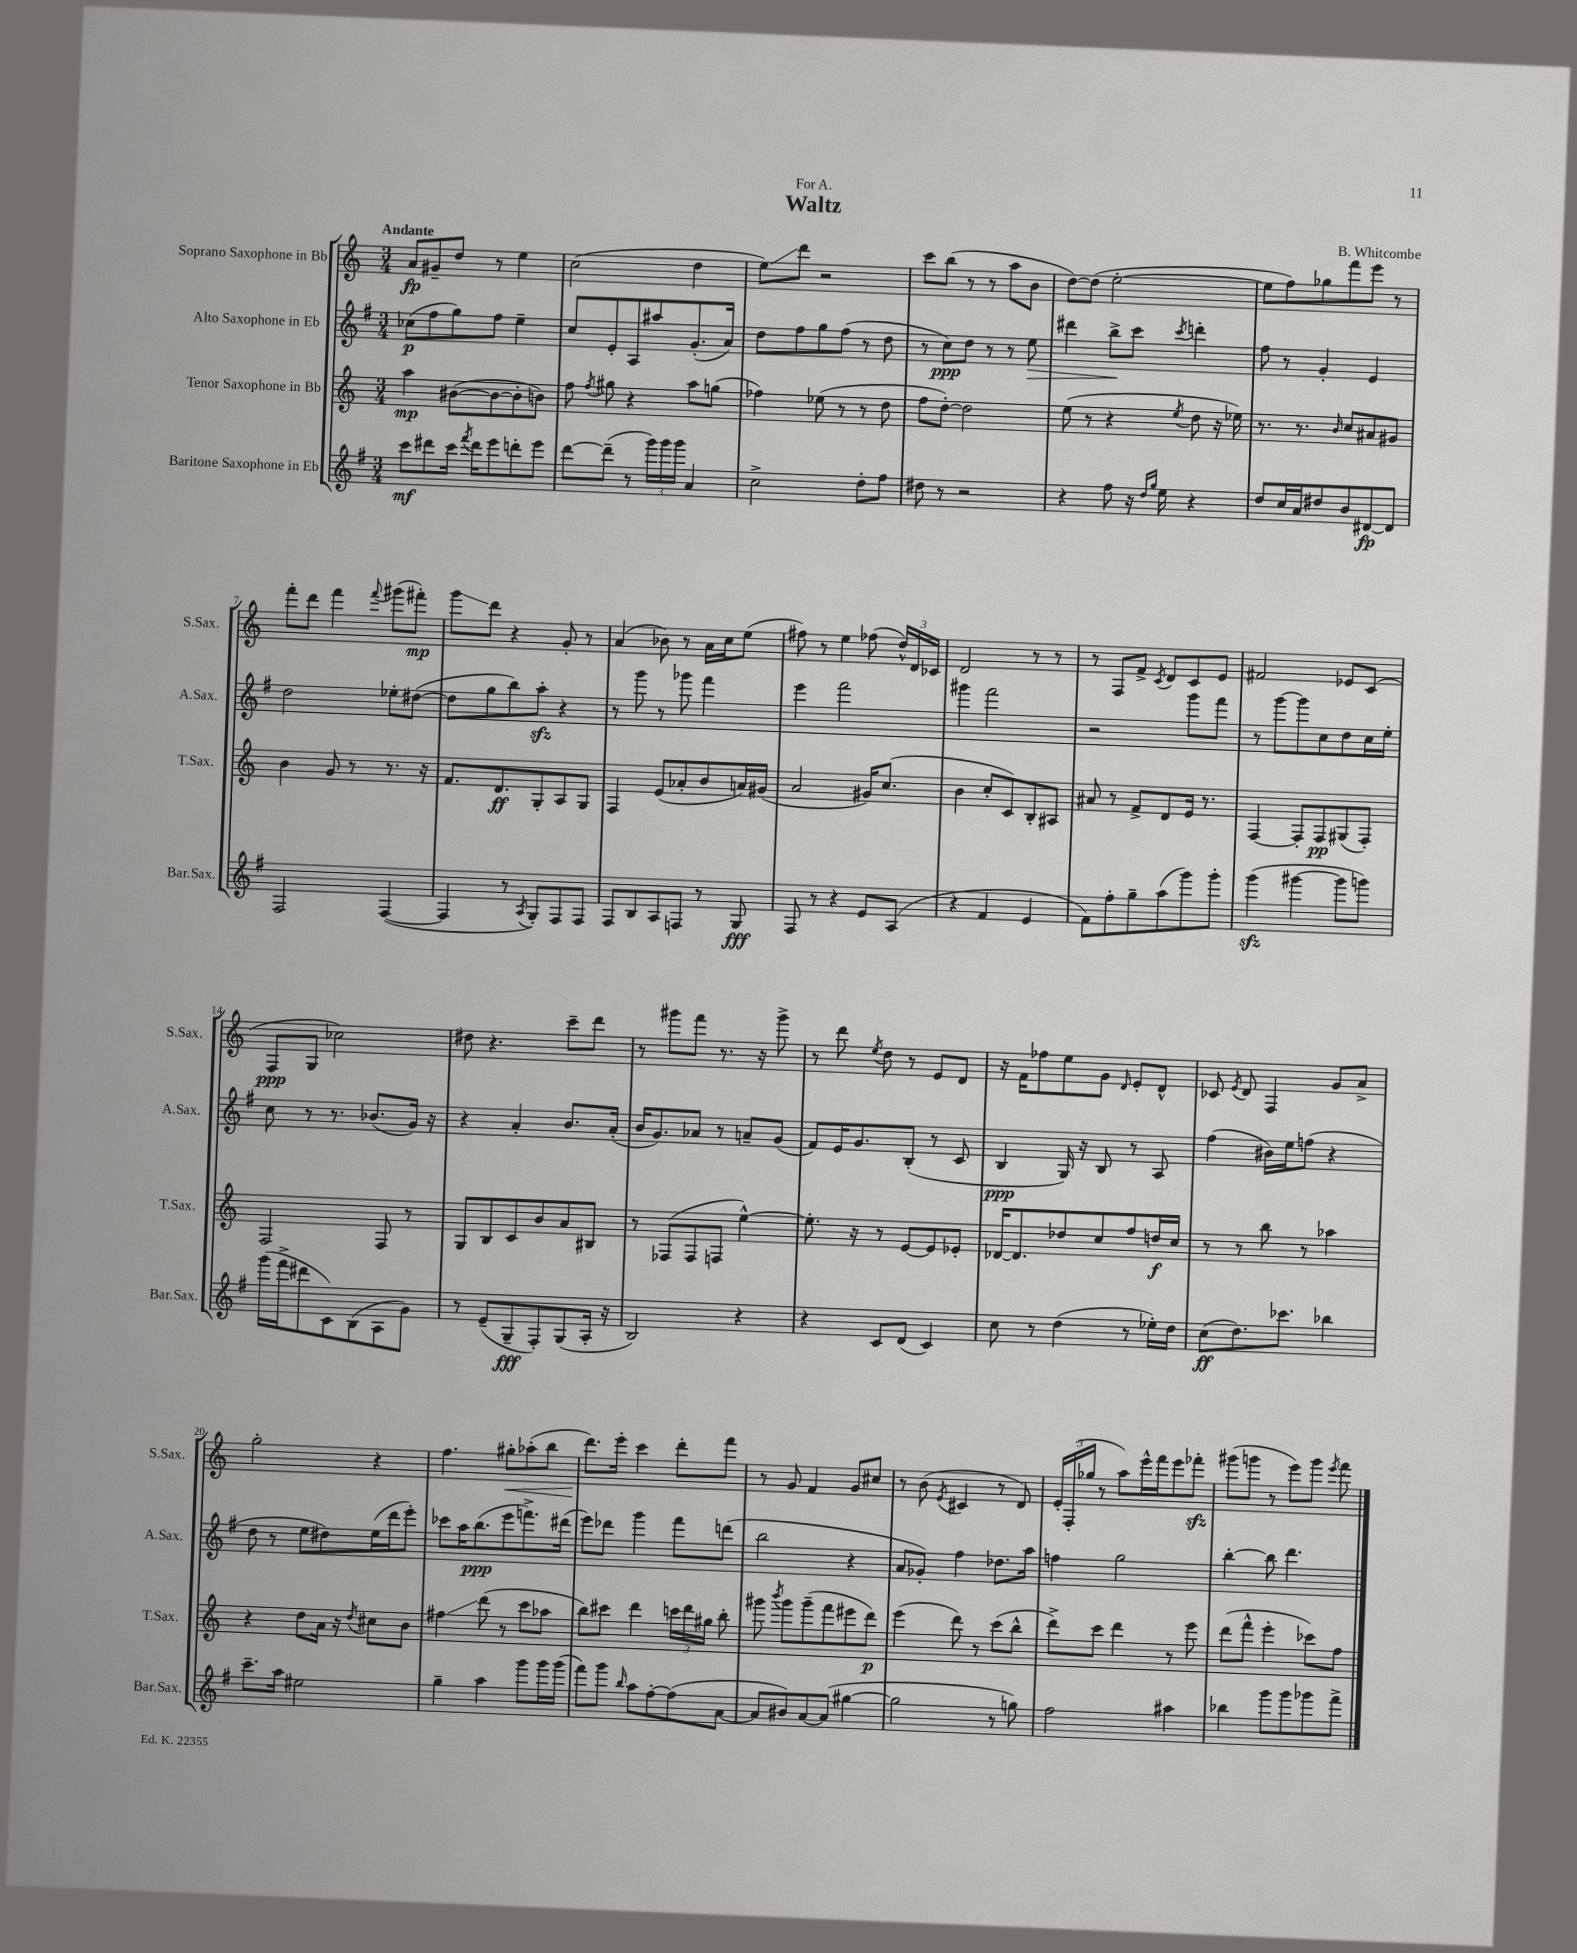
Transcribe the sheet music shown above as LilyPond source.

\header { title = "Waltz" composer = "B. Whitcombe" dedication = "For A." }
<<
\new StaffGroup <<
\new Staff = "s0" \with { instrumentName = "Soprano Saxophone in Bb" shortInstrumentName = "S.Sax." } {
    \clef treble \key c \major \numericTimeSignature \time 3/4 \tempo "Andante"
    \autoBeamOff a'8[\fp gis'8-- d''8] r8 e''4 |
    c''2( d''4 |
    e''8[\glissando) d'''8] r2 |
    c'''8[ b''8]( r8 r8 a''8[ b'8] |
    d''8[~) d''8]( e''2~-. |
    e''8[ f''8) ges''8 f'''8 e'''8] r8 |
    f'''8[-. d'''8] f'''4 \appoggiatura { f'''8 } gis'''8[( fis'''8]-.\mp) |
    g'''8[\glissando d'''8] r4 g'8-. r8 |
    a'4( bes'8) r8 a'16[ c''16 e''8]( |
    fis''8) r8 e''4 fes''8( \tuplet 3/2 { d''16[-^) d'16 ces'16] } |
    d'2 r8 r8 |
    r8 f8[ f'8]-> \acciaccatura { c'8 } d'8[ c'8 e'8] |
    fis'2 ees'8[ c'8]( |
    f8[\ppp g8] ces''2) |
    dis''8 r4. c'''8[-- d'''8] |
    r8 gis'''8[ f'''8] r8. r16 gis'''8-> |
    r8 d'''8 \acciaccatura { e''8 } d''8 r8 e'8[ d'8] |
    r16 f'16[ fes''8 e''8 g'8] \grace { d'16 } e'8[-. d'8]-^ |
    ces'8 \acciaccatura { e'8 } d'8 f4 g'8[ a'8]-> |
    g''2-. r4 |
    f''4. gis''8[-.\< aes''8-.( b''8] |
    d'''8.[\!) e'''16]-. c'''4 d'''8[-. f'''8] |
    r8 g'8 f'4 g'8[ cis''8] |
    r8 b'8( \acciaccatura { e'8 } cis'4 r8 d'8) |
    \tuplet 3/2 { e'16[-. f16-.( ges''16] } r8 a''8[) e'''16-^ f'''16 e'''8 fes'''8]-.\sfz |
    gis'''8[( g'''8] r8 e'''8[) g'''8] \acciaccatura { e'''8 } f'''8 \bar "|." |
}
\new Staff = "s1" \with { instrumentName = "Alto Saxophone in Eb" shortInstrumentName = "A.Sax." } {
    \clef treble \key g \major \numericTimeSignature \time 3/4
    \autoBeamOff ces''8[\p( fis''8 g''8) fis''8] e''4-- |
    c''8[ e'8-. a8 ais''8 g'8.-.( a'16]) |
    d''8[ fis''8 g''8 fis''8]( r8 d''8 |
    r8 c''8[\ppp) d''8] r8 r8 e''8\> |
    dis'''4 b''8[->\! c'''8] \acciaccatura { c'''8 } d'''4-. |
    fis''8 r8 g'4-. e'4 |
    d''2 ees''8[-. dis''8]~( |
    dis''8[ g''8 b''8) a''8]-.\sfz r4 |
    r8 g'''8 r8 ges'''8 fis'''4 |
    e'''4 fis'''2 |
    gis'''4 fis'''2 |
    r2 g'''8[ fis'''8] |
    r8 g'''8[~ g'''8 c''8 d''8 c''16 e''16]-. |
    c''8 r8 r8. bes'8.[( g'16]) r16 |
    r4 a'4-. b'8.[ a'16]-.( |
    b'16[ g'8.) aes'8] r8 a'8[-- g'8]( |
    fis'8[) e'16 g'8. b8]-.( r8 c'8 |
    b4\ppp g16) r16 b8 r8 a8 |
    fis''4( bis'16[) e''16 f''8]( r4 |
    d''8 r8 e''8[ dis''8) e''16( d'''16 e'''8]-.) |
    ces'''8[ a''16 b''8.\ppp( e'''8 f'''8.->) dis'''16]( |
    e'''8[) des'''8] g'''4 fis'''8[ d'''8]( |
    b''2 r4 |
    a'8[ ges'8]-.) fis''4 des''8.[ a''16] |
    f''4 g''2 |
    b''4~-. b''8 d'''4. \bar "|." |
}
\new Staff = "s2" \with { instrumentName = "Tenor Saxophone in Bb" shortInstrumentName = "T.Sax." } {
    \clef treble \key c \major \numericTimeSignature \time 3/4
    \autoBeamOff a''4\mp bis'8[~( bis'8~ bis'8-. b'8]) |
    f''8 \acciaccatura { f''8 } gis''8 r4 a''8[ g''8]( |
    fes''4) ees''8( r8 r8 d''8 |
    f''8[ d''8]~-.) d''2 |
    e''8( r8 r4 \acciaccatura { e''8 } d''8 r16 ees''16) |
    r8. r8. \grace { b'16 } c''8[ ais'8 gis'8] |
    b'4 g'8 r8 r8. r16 |
    f'8.[ d'8.\ff g8-. a8 g8] |
    f4 e'8[( aes'8-. b'8 a'16) gis'16]( |
    a'2 gis'16[) c''8.]( |
    b'4 c''8[-. c'8) b8-. ais8] |
    ais'8 r8 f'8[-> d'8 e'16] r8. |
    f4~ f8[-. f8\pp gis8( f8]-.) |
    f2 f8 r8 |
    g8[ b8 c'8 b'8 a'8 bis8] |
    r8 fes8[( fes8 f8] e''4~-^) |
    e''8.-. r16 r8 e'8[~ e'8 ees'8]-. |
    des'16[~ des'8. des''8 c''8 f''8 d''16\f c''16] |
    r8 r8 b''8 r8 aes''4 |
    r4 d''8[ a'16] r16 \acciaccatura { d''8 } cis''8[ b'8] |
    fis''4\glissando d'''8( r8 c'''8[ aes''8] |
    b''8[) cis'''8] d'''4 \tuplet 3/2 { c'''16[ d'''16 gis''16] } b''8-. |
    gis'''8 \acciaccatura { b'''8 } gis'''8[ gis'''8--( f'''8 eis'''8 d'''8]\p) |
    e'''4( d'''8) r8 c'''8[( b''8]-^ |
    d'''8[->) c'''8] d'''4 r8 e'''8 |
    d'''8[( f'''8]-^ e'''4-. ces'''8[) f''8] \bar "|." |
}
\new Staff = "s3" \with { instrumentName = "Baritone Saxophone in Eb" shortInstrumentName = "Bar.Sax." } {
    \clef treble \key g \major \numericTimeSignature \time 3/4
    \autoBeamOff c'''8[\mf dis'''8 c'''16] \acciaccatura { fis'''8 } dis'''16[ e'''8 d'''8-. e'''8] |
    d'''8[~ d'''8]--( r8 \tuplet 3/2 { g'''16[) g'''16 g'''16] } a'4 |
    c''2-> d''8[-. fis''8] |
    dis''8 r8 r2 |
    r4 fis''8 r16 \grace { d''16[ g''16] } e''16 r4 |
    d''8[ c''16 a'16 dis''8 b'8 dis'8~\fp dis'8] |
    fis2 fis4~( |
    fis4 r8 \acciaccatura { a8 } g8[-.) fis8 fis8] |
    fis8[ b8 a8 f8] r8 g8\fff |
    fis8 r8 r4 e'8[ a8]( |
    r4 fis'4 e'4 |
    fis'8[) fis''8-. g''8-- a''8( g'''8) g'''8]-. |
    g'''4\sfz( gis'''4~ gis'''8[ g'''8]) |
    g'''16[( fis'''16-> dis'''8 c'8) b8( a8 g'8]) |
    r8 e'8[--( g8--\fff fis8-.) g8( a16]-. r16 |
    b2) r4 |
    r4 c'8[ d'8]( c'4) |
    c''8 r8 d''4( r8 ees''16[-.) d''16] |
    c''8[\ff( d''8.) ces'''8.] bes''4 |
    c'''8.[-- a''16] eis''2 |
    g''4-- a''4 g'''8[ g'''16 g'''16]( |
    fis'''8[) g'''8] \grace { b''16 } a''8[ fis''8~-. fis''8( a'8]~ |
    a'8[ bis'8) a'8~ a'8]( gis''4~ |
    gis''2 r8 g''8) |
    fis''2 ais''4 |
    bes''4 g'''8[ g'''8 ges'''8 fis'''8]-> \bar "|." |
}
>>
>>
